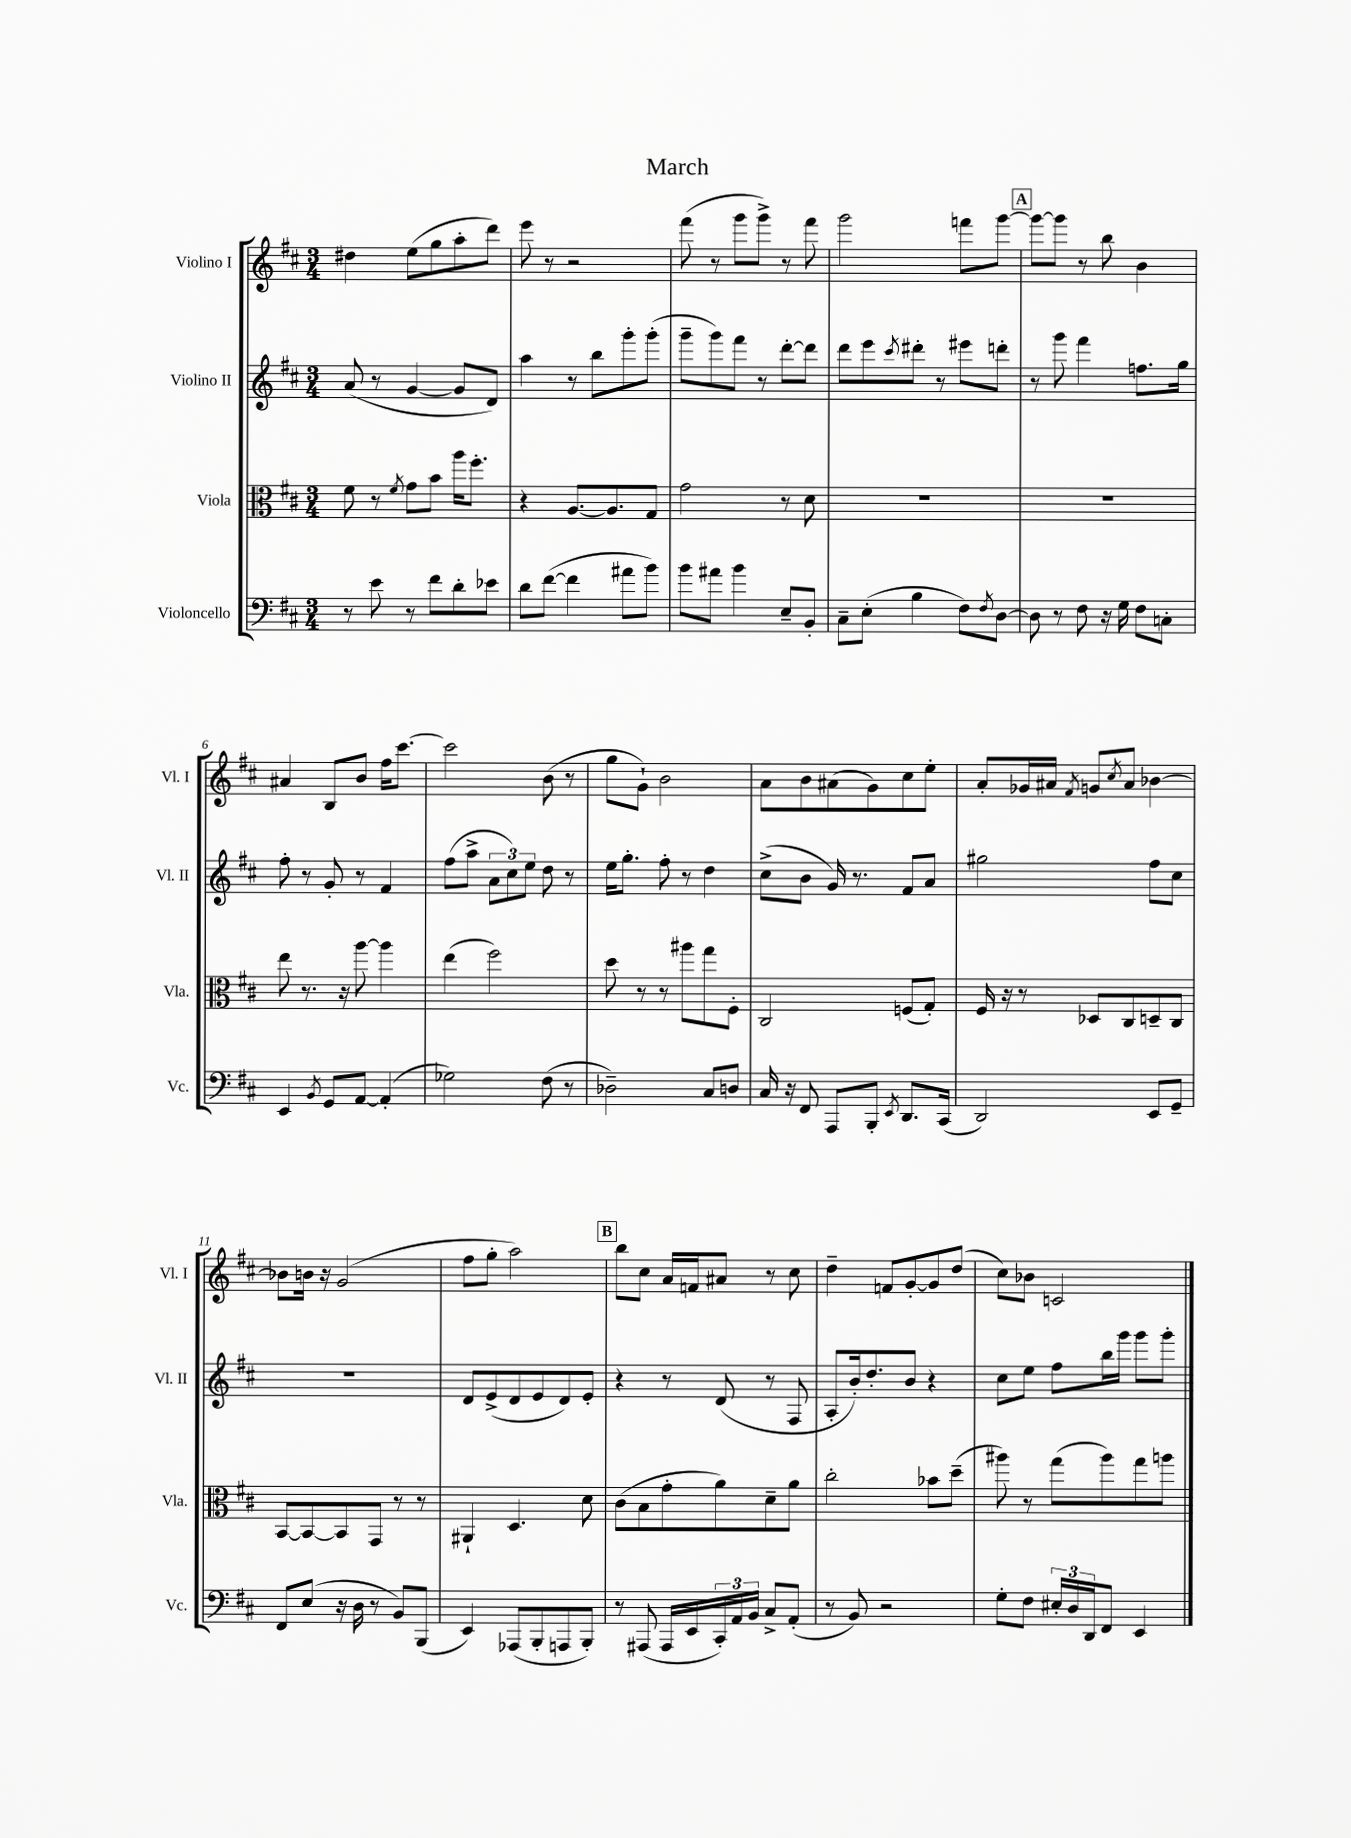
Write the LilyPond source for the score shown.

\header { title = "March" }
<<
\new StaffGroup <<
\new Staff = "s0" \with { instrumentName = "Violino I" shortInstrumentName = "Vl. I" } {
    \clef treble \key d \major \numericTimeSignature \time 3/4
    dis''4 e''8( g''8 a''8-. d'''8) |
    e'''8 r8 r2 |
    fis'''8( r8 g'''8 g'''8->) r8 fis'''8 |
    g'''2 f'''8 g'''8~ |
    \mark \markup { \box "A" } g'''8~ g'''8 r8 b''8 b'4 |
    ais'4 b8 b'8 fis''16 cis'''8.~ |
    cis'''2 b'8( r8 |
    g''8 g'8-!) b'2 |
    a'8 b'8 ais'8( g'8) cis''8 e''8-. |
    a'8-. ges'16 ais'16 \acciaccatura { fis'8 } g'8 \acciaccatura { cis''8 } ais'8 bes'4~ |
    bes'8 b'16 r16 g'2( |
    fis''8 g''8-. a''2) |
    \mark \markup { \box "B" } b''8 cis''8 a'16 f'16 ais'8 r8 cis''8 |
    d''4-- f'8 g'8~-. g'8 d''8( |
    cis''8) bes'8 c'2 \bar "|." |
}
\new Staff = "s1" \with { instrumentName = "Violino II" shortInstrumentName = "Vl. II" } {
    \clef treble \key d \major \numericTimeSignature \time 3/4
    a'8( r8 g'4~ g'8 d'8) |
    a''4 r8 b''8 g'''8-. g'''8-.( |
    g'''8-- g'''8) fis'''8 r8 d'''8~-. d'''8 |
    d'''8 e'''8 \acciaccatura { cis'''8 } dis'''8-. r8 eis'''8 d'''8-. |
    \mark \markup { \box "A" } r8 g'''8 fis'''4 f''8. g''16 |
    fis''8-. r8 g'8-. r8 fis'4 |
    fis''8( a''8-> \tuplet 3/2 { a'8 cis''8) e''8 } d''8 r8 |
    e''16 g''8.-. fis''8-. r8 d''4 |
    cis''8->( b'8 g'16) r8. fis'8 a'8 |
    gis''2 fis''8 cis''8 |
    R2. |
    d'8 e'8->( d'8 e'8 d'8) e'8-. |
    \mark \markup { \box "B" } r4 r8 d'8( r8 fis8 |
    a8-. b'16-.) d''8.-. b'8 r4 |
    cis''8 e''8 fis''8 b''16 g'''16 g'''8 g'''8-. \bar "|." |
}
\new Staff = "s2" \with { instrumentName = "Viola" shortInstrumentName = "Vla." } {
    \clef alto \key d \major \numericTimeSignature \time 3/4
    fis'8 r8 \acciaccatura { fis'8 } g'8 b'8 a''16 fis''8.-. |
    r4 a8.~ a8. g8 |
    g'2 r8 d'8 |
    R2. |
    \mark \markup { \box "A" } R2. |
    e''8 r8. r16 a''8~ a''4 |
    e''4( fis''2) |
    d''8 r8 r8 ais''8 g''8 fis8-. |
    cis2 f8( g8-.) |
    fis16 r16 r8 des8 cis8 d8-- cis8 |
    b,8~ b,8~ b,8 g,8 r8 r8 |
    ais,4-! d4. d'8 |
    \mark \markup { \box "B" } cis'8( b8 g'8-. a'8) d'8-- a'8 |
    cis''2-. bes'8 d''8--( |
    ais''8) r8 g''8( ais''8) g''8 a''8 \bar "|." |
}
\new Staff = "s3" \with { instrumentName = "Violoncello" shortInstrumentName = "Vc." } {
    \clef bass \key d \major \numericTimeSignature \time 3/4
    r8 e'8 r8 fis'8 d'8-. ees'8 |
    d'8 fis'8~( fis'4 ais'8 b'8) |
    b'8 ais'8 b'4 e8-- b,8-. |
    cis8-- e8-.( b4 fis8) \acciaccatura { fis8 } d8~ |
    \mark \markup { \box "A" } d8 r8 fis8 r16 g16 fis8 c8-. |
    e,4 \acciaccatura { b,8 } g,8 a,8~ a,4-.( |
    ges2) fis8( r8 |
    des2--) cis8 d8 |
    cis16 r16 fis,8 a,,8 b,,8-. \acciaccatura { e,8 } d,8. cis,16( |
    d,2) e,8 g,8-- |
    fis,8 e8( r16 d16 r8 b,8) b,,8( |
    e,4) aes,,8( b,,8-. a,,8 b,,8-.) |
    \mark \markup { \box "B" } r8 ais,,8( ais,,16 e,16 \tuplet 3/2 { cis,16-.) a,16 b,16 } cis8-> a,8-.( |
    r8 b,8) r2 |
    g8-. fis8 \tuplet 3/2 { eis16-. d16 d,16 } fis,8 e,4 \bar "|." |
}
>>
>>
